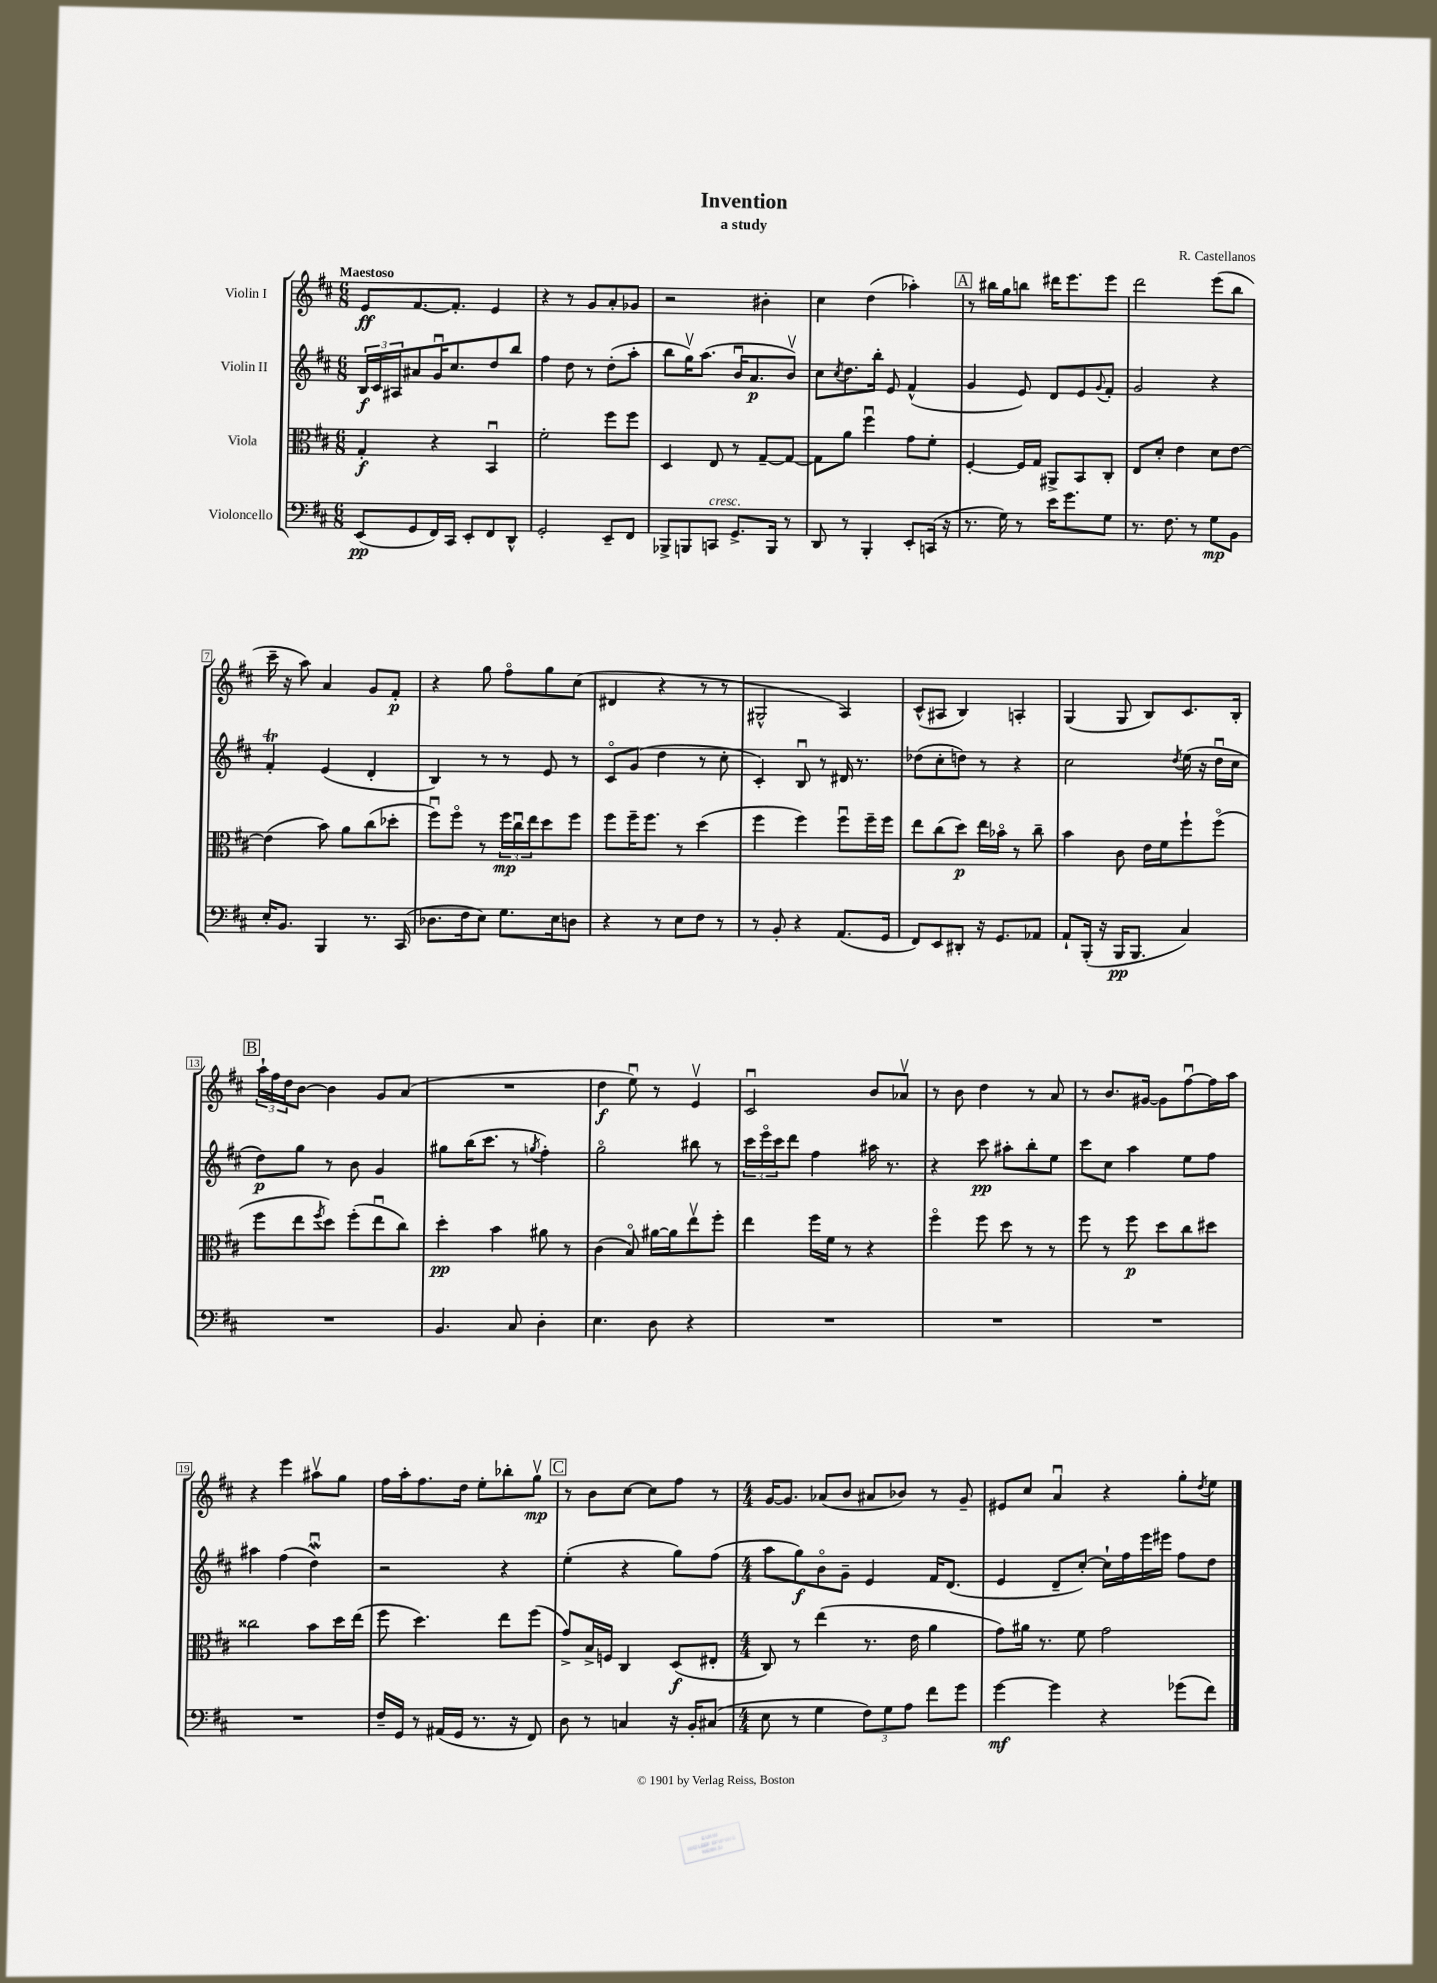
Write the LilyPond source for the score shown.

\header { title = "Invention" composer = "R. Castellanos" subtitle = "a study" }
<<
\new StaffGroup <<
\new Staff = "s0" \with { instrumentName = "Violin I" } {
    \clef treble \key d \major \numericTimeSignature \time 6/8 \tempo "Maestoso"
    e'8\ff fis'8.~ fis'8.-. e'4 |
    r4 r8 g'8 a'8-. ges'8 |
    r2 bis'4-. |
    cis''4 d''4( aes''4-.) |
    \mark \markup { \box "A" } r8 bis''16 g''16 b''8 dis'''16 e'''8. e'''8 |
    d'''2 e'''8( b''8 |
    cis'''16-- r16 a''8) a'4 g'8 fis'8-.\p |
    r4 g''8 fis''8\flageolet g''8 cis''8( |
    dis'4 r4 r8 r8 |
    gis2-^ a4) |
    cis'8-^( ais8 b4) a4-. |
    g4( g8 b8) cis'8. b16-. |
    \mark \markup { \box "B" } \tuplet 3/2 { a''16-! fis''16 d''16 } b'8~ b'4 g'8 a'8( |
    R2. |
    d''4\f e''8\downbow) r8 e'4\upbow |
    cis'2\downbow b'8 aes'8\upbow |
    r8 b'8 d''4 r8 a'8 |
    r8 b'8. gis'16~ gis'8 fis''8~\downbow fis''16 a''16 |
    r4 e'''4 ais''8\upbow g''8 |
    fis''16 a''16-. fis''8. d''16 e''8-. bes''8-. g''8\upbow\mp |
    \mark \markup { \box "C" } r8 b'8 cis''8~ cis''8 fis''8 r8 |
    \numericTimeSignature \time 4/4 g'16~ g'8. aes'8( b'8 ais'8 bes'8) r8 g'8-- |
    eis'8 cis''8 a'4\downbow r4 g''8-. \acciaccatura { d''8 } e''8 \bar "|." |
}
\new Staff = "s1" \with { instrumentName = "Violin II" } {
    \clef treble \key d \major \numericTimeSignature \time 6/8
    \tuplet 3/2 { b16\f cis'16 ais16 } ais'8 g'16\downbow cis''8. d''8 b''8 |
    fis''4 d''8 r8 d''8-.( a''8-. |
    b''8 g''16\upbow) a''8.( b'16\downbow a'8.\p b'8\upbow) |
    cis''8 \acciaccatura { cis''8 } d''8. b''16-. e'8 fis'4-^( |
    \mark \markup { \box "A" } g'4 e'8) d'8 e'8 \appoggiatura { g'8 } fis'8-. |
    g'2 r4 |
    fis'4-.\trill e'4( d'4-. |
    b4) r8 r8 e'8 r8 |
    cis'8\flageolet g'8( d''4 r8 cis''8-. |
    cis'4-.) b8\downbow r8 dis'16 r8. |
    des''8( cis''8-. d''8) r8 r4 |
    cis''2 \acciaccatura { d''8 } e''16( r16 d''16\downbow cis''16 |
    \mark \markup { \box "B" } d''8\p) g''8 r8 b'8 g'4 |
    gis''8 b''16( cis'''8. r8 \acciaccatura { g''8 } fis''4-.) |
    g''2\flageolet bis''8 r8 |
    \tuplet 3/2 { cis'''16 e'''16\flageolet cis'''16 } d'''8 fis''4 ais''16 r8. |
    r4 cis'''8\pp ais''8-. b''8-. e''8 |
    cis'''8 cis''8 a''4 e''8 fis''8 |
    ais''4 fis''4( d''4\downbow\mordent) |
    r2 r4 |
    \mark \markup { \box "C" } e''4-.( r4 g''8) fis''8( |
    \numericTimeSignature \time 4/4 a''8 g''8\f) b'8\flageolet g'8-- e'4 fis'16 d'8.( |
    e'4 d'8-- cis''8~-.) cis''16-! fis''16 e'''16 eis'''16 fis''8 d''8 \bar "|." |
}
\new Staff = "s2" \with { instrumentName = "Viola" } {
    \clef alto \key d \major \numericTimeSignature \time 6/8
    g4-.\f r4 b,4\downbow |
    fis'2-. fis''8 fis''8 |
    d4 e8 r8 g8~-- g8~ |
    g8 a'8 fis''4\downbow g'8 fis'8-. |
    \mark \markup { \box "A" } fis4~-. fis16 g16 ais,8-> b,8 cis8-. |
    e8 d'8-. e'4 d'8 e'8~ |
    e'4( b'8) a'8 cis''8( des''8-. |
    fis''8\downbow) fis''8\flageolet r8 \tuplet 3/2 { fis''16\mp cis''16\downbow e''16 } d''8 fis''8 |
    fis''8 fis''16-- fis''8. r8 d''4( |
    fis''4 fis''4) fis''8\downbow fis''16-- fis''16 |
    e''8 cis''8( d''8\p) e''16 bes'16\flageolet r8 cis''8-- |
    b'4 cis'8 e'16 fis'16 fis''8-! fis''8\flageolet( |
    \mark \markup { \box "B" } fis''8 e''8 \acciaccatura { fis''8 } d''8) fis''8-.( e''8\downbow cis''8) |
    d''4-.\pp b'4 ais'8 r8 |
    cis'4( b8\flageolet) ais'16~ ais'16 e''8\upbow fis''8-. |
    e''4 fis''16 fis'16 r8 r4 |
    fis''4\flageolet fis''8 d''8 r8 r8 |
    fis''8 r8 fis''8\p d''8 cis''8 dis''8 |
    cisis''2 b'8 d''16 e''16( |
    fis''8 d''4.) e''8 fis''8( |
    \mark \markup { \box "C" } g'8->) b16-> f16 cis4 d8\f( eis8-. |
    \numericTimeSignature \time 4/4 cis8) r8 e''4( r8. e'16 a'4 |
    g'8) ais'16 r8. fis'8 g'2 \bar "|." |
}
\new Staff = "s3" \with { instrumentName = "Violoncello" } {
    \clef bass \key d \major \numericTimeSignature \time 6/8
    e,8\pp( g,8 fis,16) cis,16 e,8-. fis,8 d,8-^ |
    g,2-. e,8-- fis,8 |
    bes,,8-> b,,8 c,8^\markup { \italic "cresc." } g,8.-> b,,16 r8 |
    d,8 r8 b,,4-. e,8-. c,16( r16 |
    \mark \markup { \box "A" } r8. g16) r8 e'16 g'8. g8 |
    r8. fis8. r8 g8\mp b,8 |
    e16-. b,8. b,,4 r8. cis,16( |
    des8. fis16 e8) g8. e16 d8 |
    r4 r8 e8 fis8 r8 |
    r8 b,8-. r4 a,8.( g,16 |
    fis,8) e,8 dis,8-. r16 g,8. aes,8 |
    a,8-! b,,16-.( r16 b,,16\pp b,,8. cis4) |
    \mark \markup { \box "B" } R2. |
    b,4. cis8 d4-. |
    e4. d8 r4 |
    R2. |
    R2. |
    R2. |
    R2. |
    fis16-- g,16 r8 ais,16( g,16 r8. r16 fis,8) |
    \mark \markup { \box "C" } d8 r8 c4 r16 b,16-. cis8( |
    \numericTimeSignature \time 4/4 e8 r8 g4 \tuplet 3/2 { fis8) g8 a8 } fis'8 g'8 |
    g'4~\mf g'4 r4 ges'8( fis'8) \bar "|." |
}
>>
>>
\layout { \context { \Score \override BarNumber.stencil = #(make-stencil-boxer 0.1 0.3 ly:text-interface::print) } }
